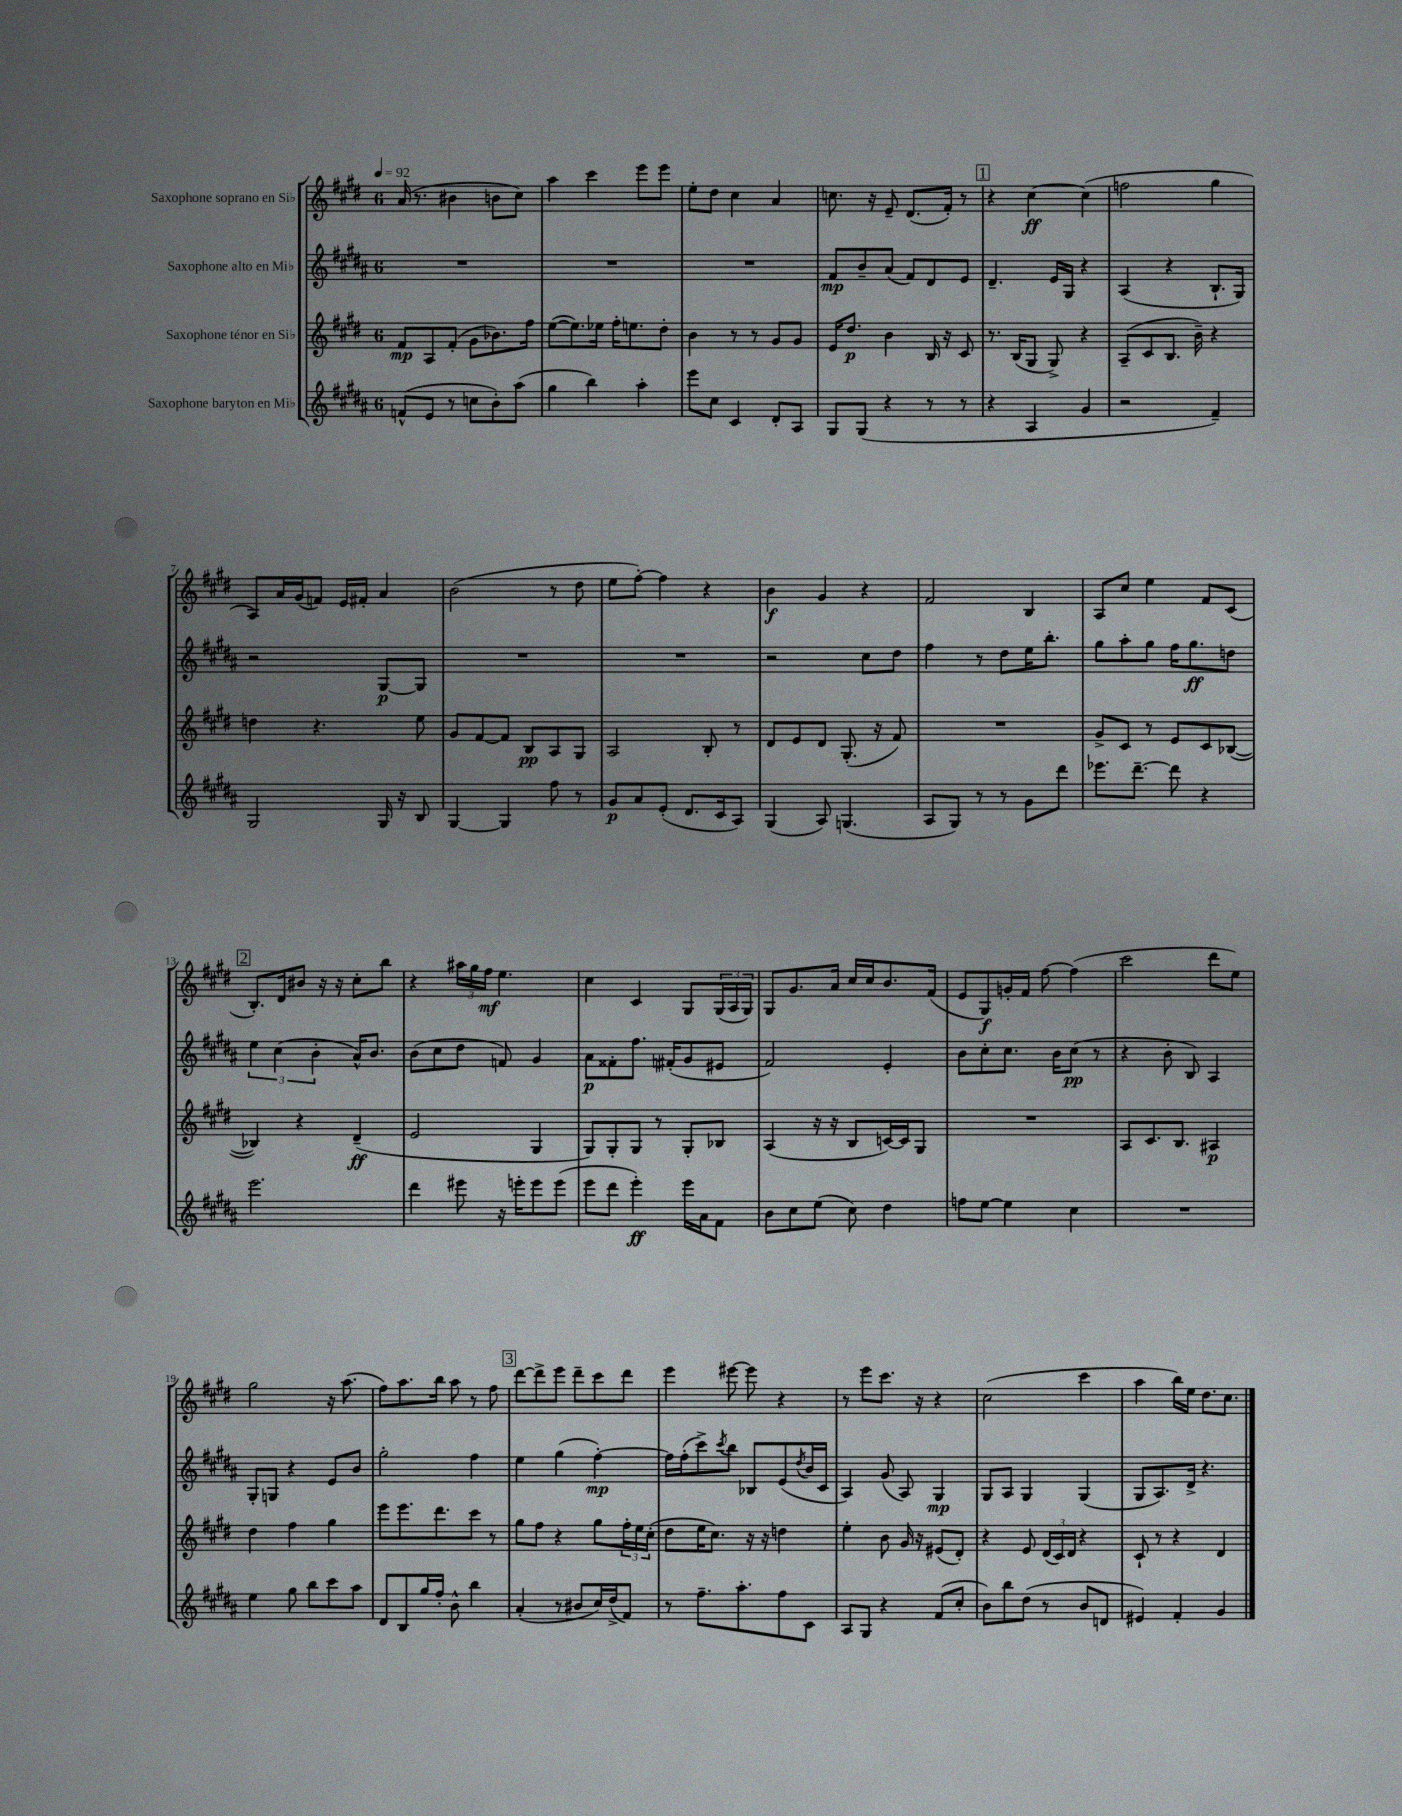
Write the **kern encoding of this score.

**kern	**dynam	**kern	**dynam	**kern	**dynam	**kern	**dynam
*part4	*part4	*part3	*part3	*part2	*part2	*part1	*part1
*staff4	*staff4	*staff3	*staff3	*staff2	*staff2	*staff1	*staff1
*I"Saxophone baryton en Mi♭	*	*I"Saxophone ténor en Si♭	*	*I"Saxophone alto en Mi♭	*	*I"Saxophone soprano en Si♭	*
*clefG2	*	*clefG2	*	*clefG2	*	*clefG2	*
*k[f#c#g#d#a#]	*	*k[f#c#g#d#]	*	*k[f#c#g#d#a#]	*	*k[f#c#g#d#]	*
*M6/8	*	*M6/8	*	*M6/8	*	*M6/8	*
*MM92	*	*MM92	*	*MM92	*	*MM92	*
=1	=1	=1	=1	=1	=1	=1	=1
(8fn^^/L	.	8f#/L	mp	2.r	.	(16a/	.
.	.	.	.	.	.	8.r	.
8e/J	.	8A/	.	.	.	.	.
8r	.	(8f#'/J	.	.	.	4b#X\	.
8ccn\L	.	8g#\L	.	.	.	.	.
8b'\)	.	8.b-X\)	.	.	.	8bn\L	.
(8aa#\J	.	.	.	.	.	8cc#\J)	.
.	.	16ff#\Jk	.	.	.	.	.
=2	=2	=2	=2	=2	=2	=2	=2
4gg#\	.	([8ee\L	.	2.r	.	4aa\	.
.	.	8.ee\])	.	.	.	.	.
4bb\)	.	.	.	.	.	4ccc#\	.
.	.	16ee-X\Jk	.	.	.	.	.
.	.	16ff#'\KL	.	.	.	.	.
.	.	8.een\	.	.	.	.	.
4aa#'\	.	.	.	.	.	8eee\L	.
.	.	8dd#'\J	.	.	.	8eee\J	.
=3	=3	=3	=3	=3	=3	=3	=3
8eee\L	.	4b\	.	2.r	.	8ee'\L	.
8cc#\J	.	.	.	.	.	8dd#\J	.
4c#/	.	8r	.	.	.	4cc#\	.
.	.	8r	.	.	.	.	.
8d#'/L	.	8g#/L	.	.	.	4a/	.
8A#/J	.	8g#/J	.	.	.	.	.
=4	=4	=4	=4	=4	=4	=4	=4
8G#/L	.	16e/KL	.	8f#/L	mp	8.ccn\	.
.	.	8.dd#/J	p	.	.	.	.
(8G#/J	.	.	.	8b~/	.	.	.
.	.	.	.	.	.	16r	.
4r	.	4b\	.	(8a#/J	.	8e~/	.
.	.	.	.	8f#/L)	.	(8.d#/L	.
8r	.	16B/	.	8d#/	.	.	.
.	.	16r	.	.	.	16f#'/Jk)	.
8r	.	8c#/	.	8e/J	.	8r	.
!!LO:REH:place=s1:t=1
=5	=5	=5	=5	=5	=5	=5	=5
4r	.	8.r	.	4.d#~/	.	4r	.
.	.	(16B/KL	.	.	.	.	.
4A#/	.	8G#/J	.	.	.	[4cc#\	ff
.	.	8G#^/)	.	16e/LL	.	.	.
.	.	.	.	16G#/JJ	.	.	.
4g#/	.	4r	.	4r	.	(4cc#\]	.
=6	=6	=6	=6	=6	=6	=6	=6
2r	.	(8A~/L	.	(4A#/	.	2ffn\	.
.	.	8c#/	.	.	.	.	.
.	.	8.B/J	.	4r	.	.	.
.	.	16b~\)	.	.	.	.	.
4f#~/)	.	4r	.	8.B`/L	.	4gg#\	.
.	.	.	.	16G#/Jk)	.	.	.
!!LO:LB:g=z
=7	=7	=7	=7	=7	=7	=7	=7
2G#/	.	4ddn\	.	2r	.	8A/L)	.
.	.	.	.	.	.	16a/L	.
.	.	.	.	.	.	(16g#/J	.
.	.	4.r	.	.	.	8fn/J)	.
.	.	.	.	.	.	16e/LL	.
.	.	.	.	.	.	16f#X'/JJ	.
16G#/	.	.	.	[8G#/L	p	4a/	.
16r	.	.	.	.	.	.	.
8B/	.	8ee\	.	8G#/J]	.	.	.
=8	=8	=8	=8	=8	=8	=8	=8
[4G#/	.	8g#/L	.	2.r	.	(2b\	.
.	.	[8f#/	.	.	.	.	.
4G#/]	.	8f#/J]	.	.	.	.	.
.	.	8B/L	pp	.	.	.	.
8ff#\	.	8A/	.	.	.	8r	.
8r	.	8G#/J	.	.	.	8dd#\	.
=9	=9	=9	=9	=9	=9	=9	=9
8g#/L	p	2A/	.	2.r	.	8ee\L	.
8a#/	.	.	.	.	.	[8ff#'\J)	.
(8e'/J	.	.	.	.	.	4ff#\]	.
8.d#/L	.	.	.	.	.	.	.
.	.	8B'/	.	.	.	4r	.
16c#/k	.	.	.	.	.	.	.
8A#/J)	.	8r	.	.	.	.	.
=10	=10	=10	=10	=10	=10	=10	=10
(4G#/	.	8d#/L	.	2r	.	4b\	f
.	.	8e/	.	.	.	.	.
8A#/)	.	8d#/J	.	.	.	4g#/	.
(4.Gn/	.	(8.G#'/	.	.	.	.	.
.	.	.	.	8cc#\L	.	4r	.
.	.	16r	.	.	.	.	.
.	.	8f#/)	.	8dd#\J	.	.	.
=11	=11	=11	=11	=11	=11	=11	=11
8A#/L	.	2.r	.	4ff#\	.	2f#/	.
8G#/J)	.	.	.	.	.	.	.
8r	.	.	.	8r	.	.	.
8r	.	.	.	8dd#\L	.	.	.
8g#\L	.	.	.	16ee\K	.	4B/	.
.	.	.	.	8.bb'\J	.	.	.
8ddd#\J	.	.	.	.	.	.	.
=12	=12	=12	=12	=12	=12	=12	=12
8.eee-X\L	.	8g#^/L	.	8gg#\L	.	8A/L	.
.	.	8c#/J	.	8aa#'\	.	8cc#/J	.
[8.ddd#~\J	.	.	.	.	.	.	.
.	.	8r	.	8gg#\J	.	4ee\	.
8ddd#\]	.	8e/L	.	16ff#\KL	.	.	.
.	.	.	.	8.gg#\	ff	.	.
4r	.	8c#/	.	.	.	8f#/L	.
.	.	([8B-X/J	.	8ddn\J	.	(8c#/J	.
!!LO:LB:g=z
!!LO:REH:place=s1:t=2
=13	=13	=13	=13	=13	=13	=13	=13
2.eee\	.	4B-X/])	.	6ee\	.	8.B'/L)	.
.	.	.	.	(6cc#\	.	.	.
.	.	.	.	.	.	16d#/k	.
.	.	4r	.	.	.	8b#X/J	.
.	.	.	.	6b'\	.	.	.
.	.	.	.	.	.	16r	.
.	.	.	.	.	.	16r	.
.	.	(4d#~/	ff	16a#^^/KL)	.	8cc#'\L	.
.	.	.	.	8.b/J	.	.	.
.	.	.	.	.	.	8bb\J	.
=14	=14	=14	=14	=14	=14	=14	=14
4ddd#\	.	2e/	.	(8b\L	.	4r	.
.	.	.	.	8cc#\	.	.	.
8eee#X\	.	.	.	8dd#\J	.	24aa#X\LL	.
.	.	.	.	.	.	24gg#\	.
.	.	.	.	.	.	24ff#\JJ	mf
16r	.	.	.	8fn/)	.	4.ee\	.
16eeen'\KL	.	.	.	.	.	.	.
8eee\	.	4G#/	.	4g#/	.	.	.
(8eee\J	.	.	.	.	.	.	.
=15	=15	=15	=15	=15	=15	=15	=15
8eee\L	.	8G#/L)	.	8a#\L	p	4cc#\	.
8ddd#\J	.	8G#'/	.	8f##X'\	.	.	.
4eee'\)	ff	8G#/J	.	8.ff#\J	.	4c#/	.
.	.	8r	.	.	.	.	.
.	.	.	.	(16f#X'/KL	.	.	.
16eee\LL	.	8G#'/L	.	8g#/	.	8G#/L	.
16a#\J	.	.	.	.	.	.	.
8f#\J	.	8B-X/J	.	8e#X/J	.	(24G#/L	.
.	.	.	.	.	.	24A/	.
.	.	.	.	.	.	24G#/JJ)	.
=16	=16	=16	=16	=16	=16	=16	=16
8b\L	.	(4A/	.	2f#/)	.	8G#/L	.
8cc#\	.	.	.	.	.	8.g#/	.
(8ee\J	.	16r	.	.	.	.	.
.	.	16r	.	.	.	16a/Jk	.
8cc#\)	.	8B/L	.	.	.	16cc#/LL	.
.	.	.	.	.	.	16cc#/J	.
4dd#\	.	[16cn/L)	.	4e'/	.	8.b/	.
.	.	16c/J]	.	.	.	.	.
.	.	8G#/J	.	.	.	.	.
.	.	.	.	.	.	(16f#/Jk	.
=17	=17	=17	=17	=17	=17	=17	=17
8ffn\L	.	2.r	.	8b\L	.	8e/L	.
[8ee\J	.	.	.	8cc#'\	.	8G#/)	f
4ee\]	.	.	.	8.cc#\J	.	16gn'/L	.
.	.	.	.	.	.	16f#/JJ	.
.	.	.	.	.	.	[8ff#\	.
.	.	.	.	16b\KL	.	.	.
4cc#\	.	.	.	(8cc#\J	pp	(4ff#\]	.
.	.	.	.	8r	.	.	.
=18	=18	=18	=18	=18	=18	=18	=18
2.r	.	8A/L	.	4r	.	2ccc#\	.
.	.	8.c#/	.	.	.	.	.
.	.	.	.	8b'\	.	.	.
.	.	8.B/J	.	.	.	.	.
.	.	.	.	8B/)	.	.	.
.	.	4A#X/	p	4A#/	.	8ddd#\L	.
.	.	.	.	.	.	8ee\J)	.
!!LO:LB:g=z
=19	=19	=19	=19	=19	=19	=19	=19
4ee\	.	4dd#\	.	8G#'/L	.	2gg#\	.
.	.	.	.	8Gn/J	.	.	.
8gg#\	.	4ff#\	.	4r	.	.	.
8bb\L	.	.	.	.	.	.	.
8ccc#\	.	4gg#\	.	8e/L	.	16r	.
.	.	.	.	.	.	(8.aa\	.
8aa#\J	.	.	.	8b/J	.	.	.
=20	=20	=20	=20	=20	=20	=20	=20
8d#/L	.	8eee\L	.	2gg#'\	.	8ff#\L)	.
8B/	.	8.eee\	.	.	.	8.aa\	.
16gg#/L	.	.	.	.	.	.	.
16ff#'/JJ	.	8.ddd#\	.	.	.	16bb\Jk	.
8b^^\	.	.	.	.	.	8aa\	.
4bb\	.	8ccc#\J	.	4ff#\	.	8r	.
.	.	8r	.	.	.	8ff#\	.
!!LO:REH:place=s1:t=3
=21	=21	=21	=21	=21	=21	=21	=21
(4a#'/	.	8gg#\L	.	4ee\	.	[8ddd#\L	.
.	.	8ff#\J	.	.	.	8ddd#^\]	.
8r	.	4r	.	(4gg#\	.	8eee\J	.
8b#X/L	.	.	.	.	.	8ddd#~\L	.
16cc#/L)	.	8gg#\L	.	[4ff#'\)	mp	8ccc#\	.
(16dd#^/J	.	.	.	.	.	.	.
8f#/J)	.	24ff#'\L	.	.	.	8ddd#\J	.
.	.	24ee\	.	.	.	.	.
.	.	(24cc#'\JJ	.	.	.	.	.
=22	=22	=22	=22	=22	=22	=22	=22
8r	.	8dd#\L	.	16ff#\LL]	.	4eee\	.
.	.	.	.	(16ff#'\J	.	.	.
8.ff#~\L	.	16ee\K	.	8ccc#^\)	.	.	.
.	.	8.cc#\J)	.	.	.	.	.
.	.	.	.	8qccc#/	.	.	.
.	.	.	.	8bb\J	.	[8eee#X\	.
8.aa#'\	.	.	.	.	.	.	.
.	.	16r	.	8B-X/L	.	8eee#\]	.
.	.	16r	.	.	.	.	.
8ff#\	.	4ddn\	.	(8e/	.	4r	.
.	.	.	.	8qdd#/	.	.	.
8c#\J	.	.	.	16b/L	.	.	.
.	.	.	.	16c#/JJ	.	.	.
=23	=23	=23	=23	=23	=23	=23	=23
8A#/L	.	4ee'\	.	4A#/)	.	8r	.
8G#/J	.	.	.	.	.	8eee\L	.
4r	.	8b\	.	(8g#/	.	8.ccc#\J	.
.	.	16g#/	.	8A#/)	.	.	.
.	.	16r	.	.	.	16r	.
(8f#/L	.	(8e#X/L	.	4G#/	mp	4r	.
8cc#'/J	.	8d#'/J)	.	.	.	.	.
=24	=24	=24	=24	=24	=24	=24	=24
8b\L)	.	4r	.	8G#/L	.	(2cc#\	.
8bb\	.	.	.	8A#/J	.	.	.
(8dd#\J	.	8e/	.	4G#/	.	.	.
8r	.	(24d#/LL	.	.	.	.	.
.	.	24c#/)	.	.	.	.	.
.	.	24d#/JJ	.	.	.	.	.
8b/L	.	4r	.	(4G#/	.	4ccc#\	.
8dn/J	.	.	.	.	.	.	.
=25	=25	=25	=25	=25	=25	=25	=25
4e#X/)	.	8c#`/	.	8G#/L	.	4aa\	.
.	.	8r	.	8.A#/)	.	.	.
4f#'/	.	4r	.	.	.	16bb\LL)	.
.	.	.	.	16d#^/Jk	.	16ee\JJ	.
.	.	.	.	4.r	.	8.dd#\L	.
4g#/	.	4d#/	.	.	.	.	.
.	.	.	.	.	.	8.cc#\J	.
==	==	==	==	==	==	==	==
*-	*-	*-	*-	*-	*-	*-	*-
